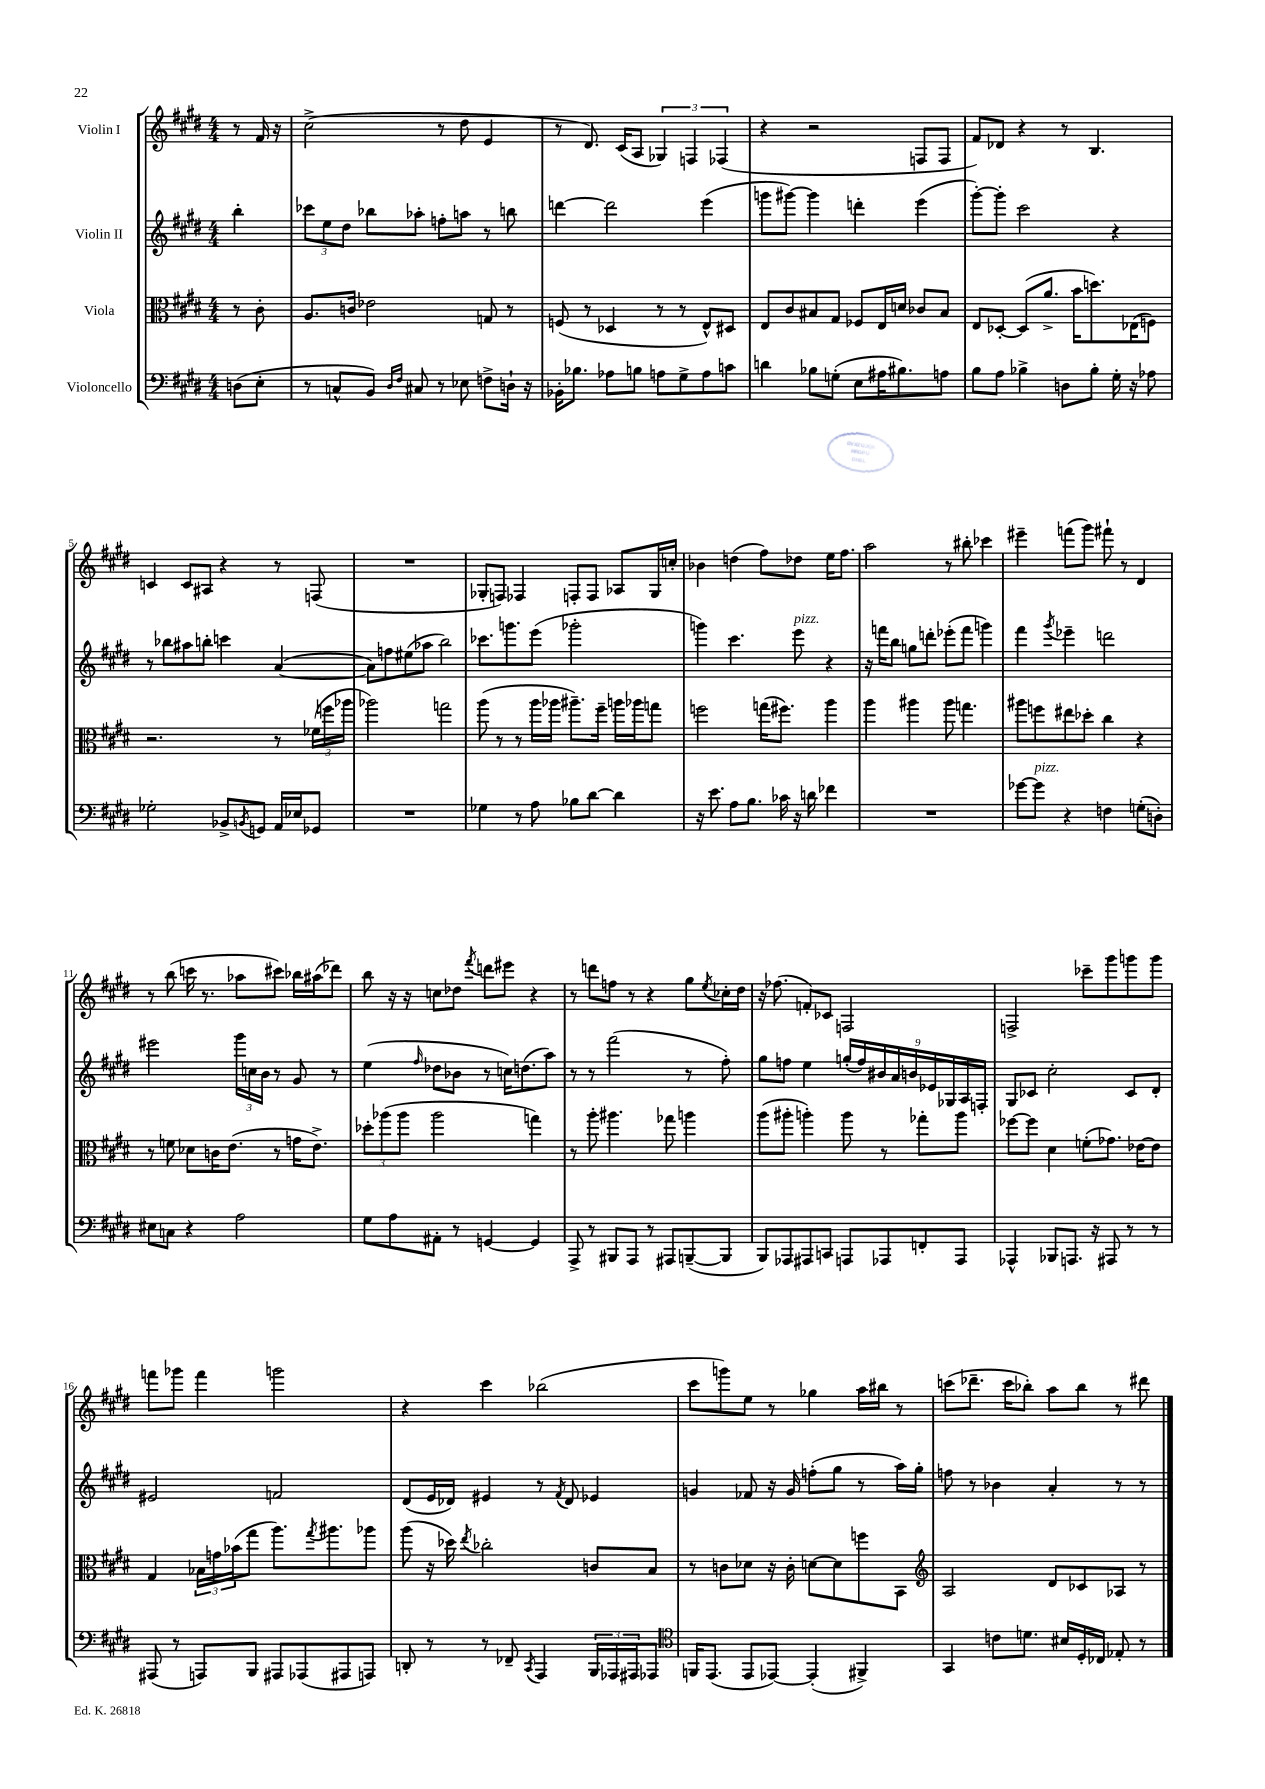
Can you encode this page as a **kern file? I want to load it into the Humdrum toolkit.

**kern	**kern	**kern	**kern
*staff4	*staff3	*staff2	*staff1
*clefF4	*clefC3	*clefG2	*clefG2
*k[f#c#g#d#]	*k[f#c#g#d#]	*k[f#c#g#d#]	*k[f#c#g#d#]
*M4/4	*M4/4	*M4/4	*M4/4
(8D	8r	4bb'	8r
8E'	8c#'	.	16f#
.	.	.	16r
=	=	=	=
8r	8.A	12ccc-	(2cc#^
.	.	12ee	.
8C^^	.	.	.
.	.	12dd#	.
.	16c	.	.
8BB)	2e-	8bb-	.
16qqD#	.	.	.
16qqF#	.	.	.
8C#	.	8aa-'	.
8r	.	8ff'	8r
8E-	.	8aa	8dd#
8F^	8G	8r	4e
16D`	8r	8bb	.
16r	.	.	.
=	=	=	=
16BB-'	(8F	[4ddd	8r
8.B-	.	.	.
.	8r	.	8.d#)
8A-	4D-	2ddd]	.
.	.	.	(16c#
8B	.	.	8A
8A	8r	.	6G-)
8G#^	8r	.	.
.	.	.	6F
8A	8E^^)	(4eee	.
.	.	.	(6F-
8c	8D#	.	.
=	=	=	=
4d	8E	8ggg	4r
.	8c#	[8ggg#)	.
8B-	8B#	4ggg#]	2r
(8G'	8G#	.	.
8E	8F-	4ddd'	.
16A#	16E	.	.
8.B#)	16d	.	.
.	8c-	(4eee	8F
8A	8B#	.	8F
=	=	=	=
8B	8E	[8ggg#')	8f#)
8A	[8D-'	8ggg#']	8d-
4B-^	(8D-]	2ccc#	4r
.	8.a^	.	.
8D	.	.	8r
.	16b	.	.
8B-'	8.dd)	.	4.B
16G#'	.	4r	.
16r	(16E-	.	.
8A-	8F)	.	.
=	=	=	=
2G-'	2.r	8r	4c
.	.	8bb-	.
.	.	8aa#	8c
.	.	8bb'	8A#
8BB-^	.	4ccc	4r
8qBB	.	.	.
8GG	.	.	.
16AA	8r	([4a	8r
16E-	.	.	.
8GG-	(24f-	.	(8F
.	24ff	.	.
.	24aa-	.	.
=	=	=	=
1r	2aa-)	8a])	1r
.	.	8ff	.
.	.	(8ee#	.
.	.	8aa-	.
.	2gg	2bb)	.
=	=	=	=
4G-	(8aa	8.ccc-	8G-'
.	8r	.	8F)
.	.	8.ggg	.
8r	8r	.	4F-
8A	16aa	(8eee	.
.	16aa-	.	.
8B-	8.aa#~)	2ggg-'	8F'
[8d#	.	.	8F
.	16ff#~	.	.
4d#]	16aa	.	8A-
.	16aa-	.	.
.	8gg	.	16G-
.	.	.	16cc'
=	=	=	=
16r	2ff	4ggg)	4b-
8.e	.	.	.
8A	.	4.ccc#	(4dd
8.B	.	.	.
.	(16gg	.	8ff#)
16c-	8.ff#)	.	.
16r	.	8eee	8dd-
16d	.	.	.
4f-	4aa	4r	16ee
.	.	.	8.ff#
=	=	=	=
1r	4aa	16r	2aa
.	.	16fff	.
.	.	8bb	.
.	4aa#	8gg	.
.	.	8ddd'	.
.	8aa#	(8eee-'	8r
.	4.gg	8fff	8bb#'
.	.	4ggg)	4ccc-
=	=	=	=
[8g-	8aa#	4fff#	4eee#~
8g-]	8ff	.	.
.	.	8qggg#	.
4r	8ee#	4eee-~	(8fff
.	8dd-'	.	8ggg#)
4F	4cc#	2ddd	8fff#`
.	.	.	8r
(8G'	4r	.	4d#
8D')	.	.	.
=	=	=	=
8E#	8r	2eee#	8r
8C	8f	.	(8bb
4r	8d-	.	16ccc
.	.	.	8.r
.	16c	.	.
.	(8.e	.	.
2A	.	24ggg#	8aa-
.	.	24cc	.
.	.	24b	.
.	8r	8r	8ccc#)
.	16g	8g#	16bb-
.	8.e^)	.	(16aa#
.	.	8r	8ddd-)
=	=	=	=
8G#	12dd-'	(4ee	8bb
.	(12aa-	.	.
8A	.	.	16r
.	12aa-	.	.
.	.	.	16r
.	.	16qqff#	.
8AA#'	2aa-	8dd-	8cc
8r	.	8b-	8dd-
.	.	.	8qfff#
[4GG	.	8r	8ddd
.	.	16cc)	8eee#
.	.	(8.dd	.
4GG]	4gg)	.	4r
.	.	8aa)	.
=	=	=	=
8AAA^	8r	8r	8r
8r	8aa'	8r	8ddd
8BBB#	4.aa#	(2fff#	8ff
8AAA	.	.	8r
8r	.	.	4r
8AAA#	8gg-	.	.
([8BBB~	4aa	8r	8gg#
.	.	.	8qee
8BBB]	.	8ff#')	16cc-'
.	.	.	16dd#
=	=	=	=
8BBB)	(8aa	8gg#	16r
.	.	.	(8.ff-
8AAA-	8aa#'	8ff	.
8AAA#	4aa')	4ee	8f')
8CC	.	.	8c-
8AAA	8aa	(18gg'	2F
.	.	18ff)	.
.	.	18b#	.
8AAA-	8r	.	.
.	.	18a	.
.	.	18b	.
8FF'	8gg-'	.	.
.	.	18e-	.
.	.	18G-	.
8AAA-	8aa	.	.
.	.	18A	.
.	.	18F'	.
=	=	=	=
4AAA-^^	[8ff-	8G#	2F^
.	8ff-]	8c-	.
8BBB-	4d#	2cc#'	.
8.AAA	.	.	.
.	(8f'	.	8ccc-~
16r	.	.	.
8AAA#	8.g-)	.	8ggg#
8r	.	8c-	8ggg
.	[16e-	.	.
8r	8e-]	8d#'	8ggg
=	=	=	=
(8AAA#	4G#	2e#	8fff
8r	.	.	8ggg-
8AAA)	24B-	.	4fff
.	24g	.	.
.	(24b-	.	.
8BBB	8gg#	.	.
8AAA#	8.aa)	2f	2ggg
(8AAA-	.	.	.
.	8qgg#	.	.
.	8.aa#	.	.
8AAA#	.	.	.
8AAA)	8aa-	.	.
=	=	=	=
8DD'	(8aa	(8d#	4r
8r	16r	16e	.
.	16dd-)	16d-)	.
.	8qee	.	.
8r	2cc-'	4e#	4ccc#
8FF-~	.	.	.
8qCC#	.	.	.
4AAA	.	8r	(2bb-
.	.	8qf#	.
.	.	8d-	.
24BBB	8c	4e-	.
24AAA-	.	.	.
24AAA#	.	.	.
8AAA-	8B	.	.
=	=	=	=
*clefC4	*	*	*
16FF	8r	4g	8ccc#
(8.EE	.	.	.
.	8c	.	8ggg)
8EE	8d-	8f-	8ee
[8EE-)	16r	16r	8r
.	16c'	16g	.
(4EE-']	[8d	(8ff'	4gg-
.	8d]	8gg#	.
4FF#^)	8ff	8r	16aa
.	.	.	16bb#
.	8BB	16aa)	8r
.	.	16gg#'	.
=	=	=	=
*	*clefG2	*	*
4GG#	2A	8ff	(8ccc
.	.	8r	8.ddd-~
8c	.	4b-	.
.	.	.	16ccc
8.d	.	.	8bb-')
.	8d#	4a'	8aa
16B#	.	.	.
16D#'	8c-	.	8bb-
16C-	.	.	.
8E-'	8A-	8r	8r
8r	8r	8r	8ddd#
==	==	==	==
*-	*-	*-	*-
